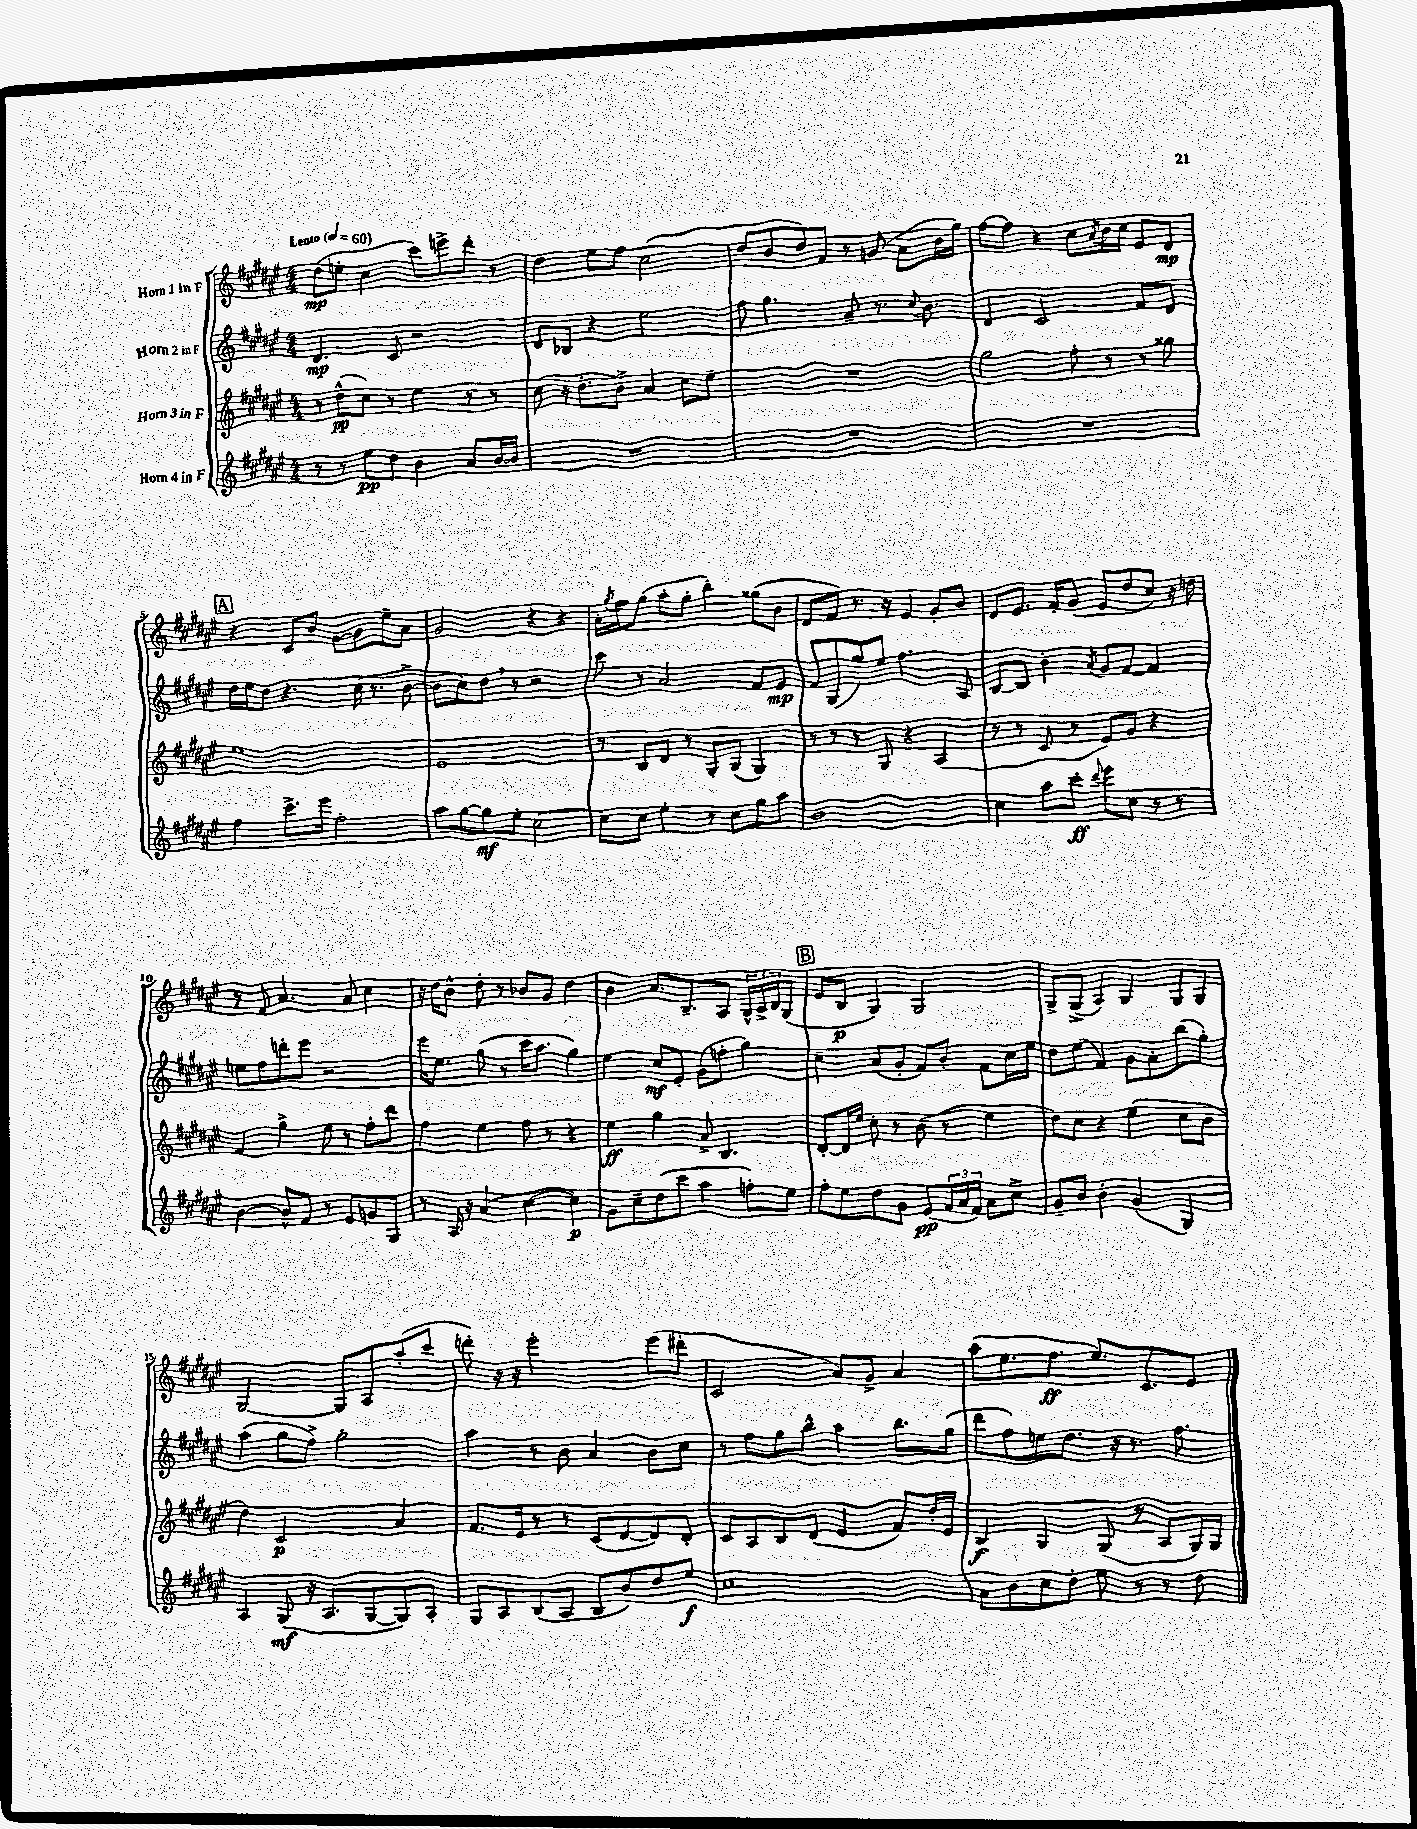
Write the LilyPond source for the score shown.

<<
\new StaffGroup <<
\new Staff = "s0" \with { instrumentName = "Horn 1 in F" } {
    \clef treble \key fis \major \numericTimeSignature \time 4/4 \tempo "Lento" 4 = 60
    dis''8\mp( e''8-. cis''4 cis'''8) e'''8-> dis'''8-. r8 |
    dis''4 eis''8 fis''8 cis''2( |
    dis''8 b'8 dis''8) fis'8 r8 g'8( ais'8 b'16 gis''16) |
    fis''8~ fis''8 r4 cis''8 \acciaccatura { ais'8 } b'16 cis''16 eis'8 dis'8\mp |
    \mark \markup { \box "A" } r4 cis'8 b'8 gis'8~ gis'8 eis''8-- ais'8 |
    gis'2 r4 r4 |
    ais'16-. \acciaccatura { gis''8 } fis''16 gis''8( ais''8-. gis''8-. b''4-.) gisis''8( b'8 |
    dis'8 fis'8) r8. r16 eis'4 gis'8-. b'8 |
    dis'8 eis'8. fis'16-. gis'8( eis'8 dis''8 cis''8) r16 d''16 |
    r8 fis'8 ais'4. ais'8 cis''4 |
    r16 dis''16 b'8-^ dis''8-. r8 bes'8 gis'8 dis''4 |
    b'4 ais'8. b8.-- ais8 \tuplet 3/2 { gis16-^ ais16-> b16 } gis8( |
    \mark \markup { \box "B" } eis'8 b8\p gis4) gis2 |
    gis8-> gis8->( ais4) gis4 gis8 gis8 |
    gis2~ gis8 ais8 ais''8-.( cis'''8 |
    d'''8-.) r16 r16 eis'''2-. eis'''8( dis'''8-. |
    cis'2 ais'8) gis'8-> ais'4 |
    ais''8( eis''8. fis''8.\ff eis''8.) cis'8. eis'8 \bar "|." |
}
\new Staff = "s1" \with { instrumentName = "Horn 2 in F" } {
    \clef treble \key fis \major \numericTimeSignature \time 4/4
    dis'4.\mp cis'8 r2 |
    dis'8 bes8 r4 eis''2 |
    fis''8 gis''4. ais'8-- r8. \appoggiatura { cis''8 } b'8. |
    dis'4 cis'2 fis'8 dis'8 |
    \mark \markup { \box "A" } dis''16 eis''16 dis''8 r4. cis''16( r8. b'8~-> |
    b'8 cis''8) dis''8 \breathe r8 r2 |
    cis'''8 r8 ais'2 fis'8 eis'8\mp |
    fis'8 gis8( gis''8) eis''8 fis''4. ais8 |
    b8~ b8 b'4-. \acciaccatura { ais'8 } gis'8 fis'8~ fis'4 |
    e''8 fis''8 d'''8-. eis'''8 r2 |
    eis'''16 eis''8. gis''8( r8 cis'''16 ais''8. gis''4) |
    eis''4 cis''8\mf eis'8-. gis'8( f''8-. gis''4) |
    \mark \markup { \box "B" } cis''4-- ais'8( gis'8-. fis'8) b'8-. fis'8 cis''16 eis''16 |
    dis''8 eis''8( fis'4) gis'8 ais'8-. b''8( gis''8-.) |
    ais''4( gis''8 fis''8->) gis''2-. |
    ais''4 r8 b'8 ais'4 b'8 cis''8 |
    r8 fis''8 gis''8 b''8-^ ais''4 b''8. gis''16( |
    dis'''8 fis''8) e''8 dis''8. r16 r8. fis''8. \bar "|." |
}
\new Staff = "s2" \with { instrumentName = "Horn 3 in F" } {
    \clef treble \key fis \major \numericTimeSignature \time 4/4
    r8 dis''8-^\pp( cis''8) r8 eis''4 r8 r8 |
    cis''8( r16 dis''8.-. b'8->) ais'4 cis''8 eis''8-- |
    R1 |
    gis''2 fis''8-. r8 r8 gisis''8 |
    \mark \markup { \box "A" } eis''1 |
    eis'1 |
    r8 b8 dis'8 r8 gis8-. gis8( gis4) |
    r8 r8 r8 gis8 r4 ais4( |
    r8 r8 cis'8 r8 eis'8) gis'8 r4 |
    fis'4 gis''4-> eis''8 r8 fis''8-. dis'''8 |
    fis''4 eis''4 fis''8 r8 r4 |
    eis''4\ff gis''4 ais'8-> b4. |
    \mark \markup { \box "B" } dis'8~-. dis'16 eis''16 cis''8-. r8 b'8( r8 eis''4 |
    dis''8) cis''8 r4 eis''4( cis''8 b'8 |
    dis''4) cis'2\p ais'4 |
    fis'8. eis'16 r8 r8 cis'8( dis'8~ dis'8) dis'8-. |
    cis'8 ais8 b8 dis'8( eis'4 fis'8) dis''16-. eis'16 |
    b4\f gis4 gis8( r8 ais8 gis16) gis16 \bar "|." |
}
\new Staff = "s3" \with { instrumentName = "Horn 4 in F" } {
    \clef treble \key fis \major \numericTimeSignature \time 4/4
    r8 r8 eis''8\pp dis''8 b'4 ais'8 b'16~ b'16 |
    R1 |
    R1 |
    R1 |
    \mark \markup { \box "A" } fis''4 cis'''8.-> eis'''16 fis''2-. |
    ais''8 gis''8~ gis''8\mf eis''8-. cis''2~ |
    cis''8 cis''8 eis''4-. r8 cis''8 gis''8 ais''8 |
    b'1 |
    cis''4 ais''8 cis'''8-.\ff \appoggiatura { dis'''8 } eis'''8 cis''8 r8 r8 |
    b'4~ b'8-^ fis'8 r8 eis'8 g'8 gis8 |
    r8 ais16 r16 ais'4( cis''4~ cis''4\p) |
    gis'8 cis''8-- dis''8( cis'''8 ais''4 f''8-.) eis''8 |
    \mark \markup { \box "B" } fis''8-. eis''8 dis''8 gis'8 eis'8\pp( \tuplet 3/2 { fis'16 ais'16 fis'16) } ais'8 cis''8-> |
    gis'8-- b'8 b'4-. gis'4( gis4) |
    ais4 gis8\mf( r16 ais8. gis8~ gis8) ais8-. |
    gis8 ais8 b8( ais8 b8 b'8) dis''8 eis''8\f |
    cis''1 |
    ais'8 b'8 cis''8 dis''8-. eis''8 r8 r8 dis''8 \bar "|." |
}
>>
>>
